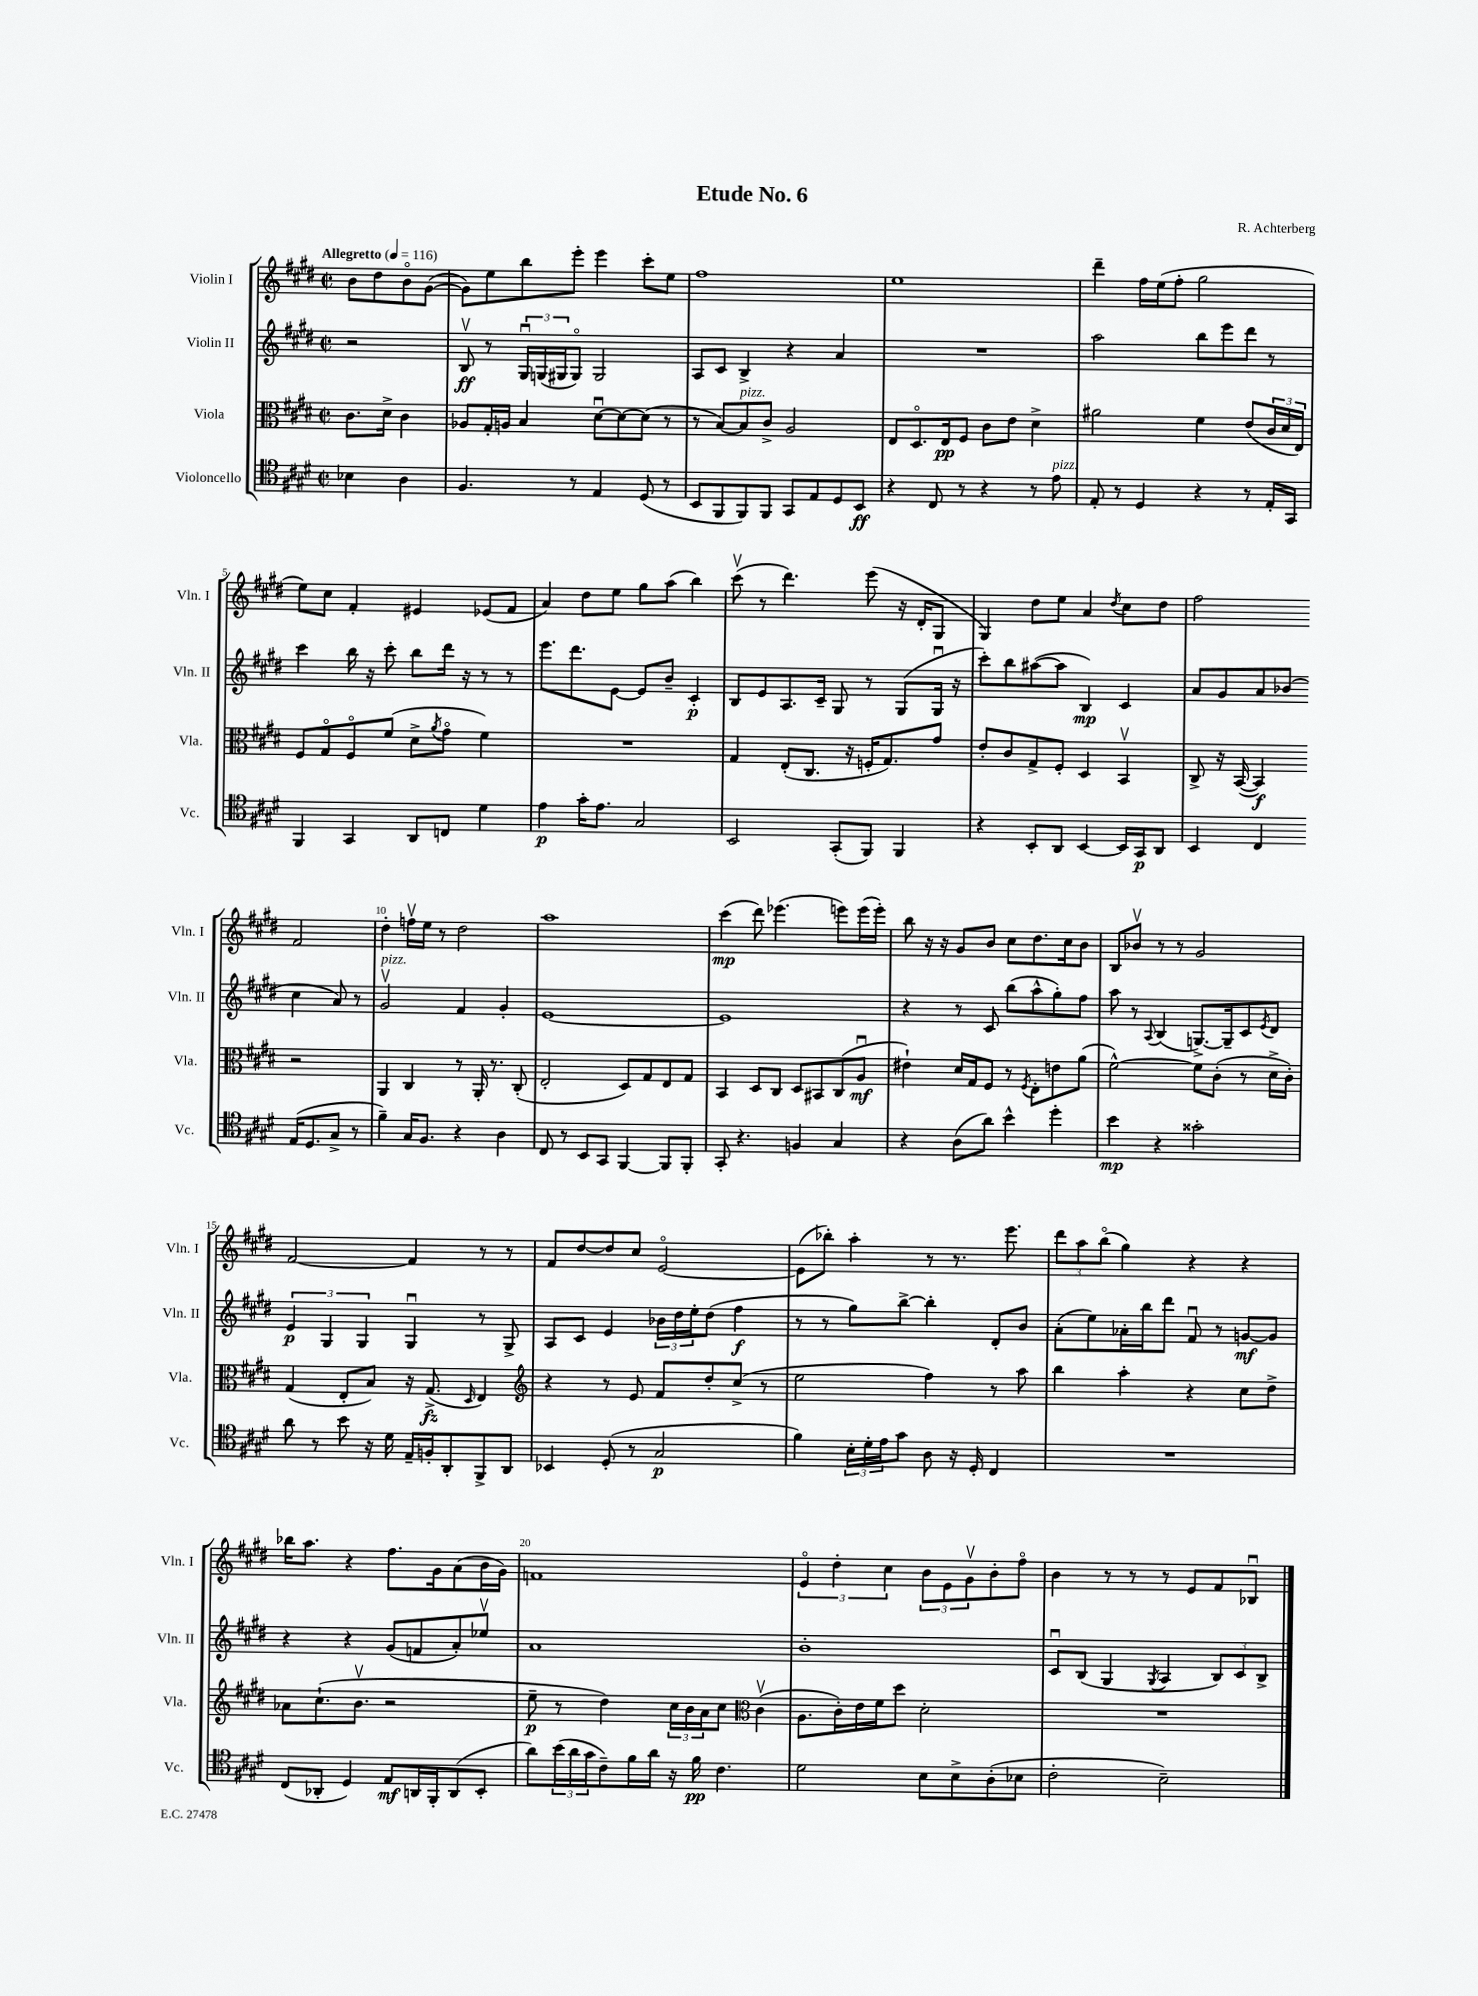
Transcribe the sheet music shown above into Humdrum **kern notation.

**kern	**dynam	**kern	**dynam	**kern	**dynam	**kern	**dynam
*part4	*part4	*part3	*part3	*part2	*part2	*part1	*part1
*staff4	*staff4	*staff3	*staff3	*staff2	*staff2	*staff1	*staff1
*I"Violoncello	*	*I"Viola	*	*I"Violin II	*	*I"Violin I	*
*I'Vc.	*	*I'Vla.	*	*I'Vln. II	*	*I'Vln. I	*
*clefC4	*	*clefC3	*	*clefG2	*	*clefG2	*
*k[f#c#g#d#]	*	*k[f#c#g#d#]	*	*k[f#c#g#d#]	*	*k[f#c#g#d#]	*
*M2/2	*	*M2/2	*	*M2/2	*	*M2/2	*
*met(c|)	*	*met(c|)	*	*met(c|)	*	*met(c|)	*
*MM116	*	*MM116	*	*MM116	*	*MM116	*
=	=	=	=	=	=	=	=
!	!	!	!	!	!	!LO:TX:a:B:t=Allegretto	!
4B-X\	.	8.c#\L	.	2r	.	8b\L	.
.	.	.	.	.	.	8dd#\	.
.	.	16d#^\Jk	.	.	.	.	.
4A\	.	4c#\	.	.	.	8b\	.
.	.	.	.	.	.	([8g#\J	.
=1	=1	=1	=1	=1	=1	=1	=1
4.F#/	.	8A-X/L	.	8Bv/	ff	8g#\L])	.
.	.	16G#'/L	.	8r	.	8ee\	.
.	.	16An/JJ	.	.	.	.	.
.	.	4B/	.	24G#u/LL	.	8bb\	.
.	.	.	.	(24Gn/	.	.	.
.	.	.	.	24G#X/J	.	.	.
8r	.	.	.	8G#/J)	.	8eee'\J	.
4E/	.	[8d#u\L	.	2G#/	.	4eee\	.
.	.	8d#\_	.	.	.	.	.
(8D#/	.	(8d#\J]	.	.	.	8ccc#'\L	.
8r	.	8r	.	.	.	8ee\J	.
=2	=2	=2	=2	=2	=2	=2	=2
8BB/L	.	8r	.	8A/L	.	1ff#	.
8FF#/	.	[8B/L)	.	8c#/J	.	.	.
!	!	!LO:TX:a:i:t=pizz.	!	!	!	!	!
8FF#/)	.	8B/]	.	4B^/	.	.	.
8FF#/J	.	8c#^/J	.	.	.	.	.
8GG#/L	.	2A/	.	4r	.	.	.
8E/	.	.	.	.	.	.	.
8D#/	.	.	.	4a/	.	.	.
8BB/J	ff	.	.	.	.	.	.
=3	=3	=3	=3	=3	=3	=3	=3
4r	.	8E/L	.	1r	.	1ee	.
.	.	8.D#/	.	.	.	.	.
8C#/	.	.	.	.	.	.	.
.	.	16E/k	pp	.	.	.	.
8r	.	8F#/J	.	.	.	.	.
4r	.	8c#\L	.	.	.	.	.
.	.	8e\J	.	.	.	.	.
8r	.	4d#^\	.	.	.	.	.
!LO:TX:a:i:t=pizz.	!	!	!	!	!	!	!
8e\	.	.	.	.	.	.	.
=4	=4	=4	=4	=4	=4	=4	=4
8E'/	.	2a#X\	.	2aa\	.	4ddd#~\	.
8r	.	.	.	.	.	.	.
4D#/	.	.	.	.	.	16ff#\LL	.
.	.	.	.	.	.	(16ee\J	.
.	.	.	.	.	.	8ff#'\J	.
4r	.	4f#\	.	8bb\L	.	2gg#\	.
.	.	.	.	8eee\	.	.	.
8r	.	(8e/L	.	8ddd#\J	.	.	.
16E'/LL	.	24c#/L	.	8r	.	.	.
.	.	24d#/	.	.	.	.	.
16GG#/JJ	.	.	.	.	.	.	.
.	.	24E/JJ)	.	.	.	.	.
!!LO:LB:g=z
=5	=5	=5	=5	=5	=5	=5	=5
4FF#/	.	8F#/L	.	4ccc#\	.	8ee\L)	.
.	.	8G#/	.	.	.	8cc#\J	.
4GG#/	.	8F#/	.	16bb\	.	4f#'/	.
.	.	.	.	16r	.	.	.
.	.	(8f#/J	.	8ccc#'\	.	.	.
8AA/L	.	8d#^\L	.	8bb\L	.	4e#X/	.
.	.	8qa/	.	.	.	.	.
8Cn/J	.	8g#\J	.	16ddd#\Jk	.	.	.
.	.	.	.	16r	.	.	.
4d#\	.	4f#\)	.	8r	.	(8e-X/L	.
.	.	.	.	8r	.	8f#/J	.
=6	=6	=6	=6	=6	=6	=6	=6
4e\	p	1r	.	8.eee\L	.	4a/)	.
.	.	.	.	8.ddd#\	.	.	.
16g#'\KL	.	.	.	.	.	8dd#\L	.
8.e\J	.	.	.	.	.	.	.
.	.	.	.	[8e\J	.	8ee\J	.
2G#/	.	.	.	8e/L]	.	8gg#\L	.
.	.	.	.	8b~/J	.	(8aa\J	.
.	.	.	.	4c#'/	p	4bb\)	.
=7	=7	=7	=7	=7	=7	=7	=7
2BB/	.	4G#/	.	8B/L	.	(8ccc#v\	.
.	.	.	.	8e/	.	8r	.
.	.	(8E'/L	.	8.A/	.	4.ddd#\)	.
.	.	8.C#/J	.	.	.	.	.
.	.	.	.	16c#~/Jk	.	.	.
(8GG#'/L	.	.	.	8G#/	.	.	.
.	.	16r	.	.	.	.	.
8FF#/J)	.	16Fn'/KL	.	8r	.	(8eee\	.
.	.	8.G#/)	.	.	.	.	.
4FF#/	.	.	.	(8G#/L	.	16r	.
.	.	.	.	.	.	16d#'/KL	.
.	.	8g#/J	.	16G#u/Jk	.	8G#/J	.
.	.	.	.	16r	.	.	.
=8	=8	=8	=8	=8	=8	=8	=8
4r	.	8e'/L	.	8ccc#'\L)	.	4G#/)	.
.	.	8c#/	.	8bb\	.	.	.
8BB'/L	.	8G#^/	.	([8aa#X\	.	8dd#\L	.
8AA/J	.	8F#'/J	.	8aa#\J]	.	8ee\J	.
[4BB/	.	4D#/	.	4B/)	mp	4a/	.
.	.	.	.	.	.	8qdd#/	.
16BB/LL]	.	4BBv/	.	4c#/	.	8cc#\L	.
16GG#/J	p	.	.	.	.	.	.
8AA/J	.	.	.	.	.	8dd#\J	.
=9	=9	=9	=9	=9	=9	=9	=9
4BB/	.	8C#^/	.	8a/L	.	2ff#\	.
.	.	16r	.	8g#/	.	.	.
.	.	([16BB/	.	.	.	.	.
4C#/	.	4BB/])	f	8a/	.	.	.
.	.	.	.	(8b-X/J	.	.	.
(16E/KL	.	2r	.	4cc#\	.	2f#/	.
8.D#/	.	.	.	.	.	.	.
8G#^/J	.	.	.	8a/)	.	.	.
8r	.	.	.	8r	.	.	.
!!LO:LB:g=z
=10	=10	=10	=10	=10	=10	=10	=10
!	!	!	!	!LO:TX:a:i:t=pizz.	!	!	!
4f#~\)	.	4AA/	.	2g#v/	.	4dd#'\	.
16G#/KL	.	4C#/	.	.	.	16ffnv\LL	.
8.F#/J	.	.	.	.	.	16ee\JJ	.
.	.	.	.	.	.	8r	.
4r	.	8r	.	4f#/	.	2dd#\	.
.	.	16AA'/	.	.	.	.	.
.	.	8.r	.	.	.	.	.
4A\	.	.	.	4g#'/	.	.	.
.	.	(8C#'/	.	.	.	.	.
=11	=11	=11	=11	=11	=11	=11	=11
8C#/	.	2E'/	.	[1e	.	1aa	.
8r	.	.	.	.	.	.	.
8BB/L	.	.	.	.	.	.	.
8GG#/J	.	.	.	.	.	.	.
[4FF#/	.	8D#/L)	.	.	.	.	.
.	.	8G#/	.	.	.	.	.
8FF#/L]	.	8E/	.	.	.	.	.
8FF#'/J	.	8G#/J	.	.	.	.	.
=12	=12	=12	=12	=12	=12	=12	=12
8GG#'/	.	4BB/	.	1e]	.	(4ccc#\	mp
4.r	.	.	.	.	.	.	.
.	.	8D#/L	.	.	.	8ddd#\)	.
.	.	8C#/J	.	.	.	(4.eee-X\	.
4Fn/	.	8D#/L	.	.	.	.	.
.	.	8BB#X/	.	.	.	.	.
4G#/	.	(8C#/	.	.	.	8eeen\L)	.
.	.	8Au/J	mf	.	.	(16eee\L	.
.	.	.	.	.	.	16eee'\JJ)	.
=13	=13	=13	=13	=13	=13	=13	=13
4r	.	4e#X`\)	.	4r	.	8bb\	.
.	.	.	.	.	.	16r	.
.	.	.	.	.	.	16r	.
(8A\L	.	16d#/LL	.	8r	.	8g#/L	.
.	.	16G#/J	.	.	.	.	.
8a\J)	.	8F#/J	.	8c#/	.	8b/J	.
4b^^\	.	8r	.	(8bb\L	.	8cc#\L	.
.	.	8qF#/	.	.	.	.	.
.	.	8E'\L	.	8aa^^\	.	8.dd#\	.
4dd#'\	.	8en\	.	8gg#'\)	.	.	.
.	.	.	.	.	.	16cc#\k	.
.	.	(8a\J	.	8ff#\J	.	8b\J	.
=14	=14	=14	=14	=14	=14	=14	=14
4b\	mp	[2f#^^\)	.	8aa\	.	8B/L	.
.	.	.	.	8r	.	8b-Xv/J	.
.	.	.	.	8qqA/	.	.	.
4r	.	.	.	(4B/	.	8r	.
.	.	.	.	.	.	8r	.
2g##X'\	.	8f#\L]	.	[8.Gn^/L)	.	2g#/	.
.	.	(8c#'\J	.	.	.	.	.
.	.	.	.	16G~/k]	.	.	.
.	.	8r	.	8c#/	.	.	.
.	.	.	.	8qe/	.	.	.
.	.	16d#^\LL	.	8d#/J	.	.	.
.	.	16c#'\JJ)	.	.	.	.	.
!!LO:LB:g=z
=15	=15	=15	=15	=15	=15	=15	=15
8a\	.	(4G#/	.	6e/	p	[2f#/	.
8r	.	.	.	.	.	.	.
.	.	.	.	6G#/	.	.	.
8b\	.	8E'/L	.	.	.	.	.
.	.	.	.	6G#/	.	.	.
16r	.	8B/J)	.	.	.	.	.
16d#\	.	.	.	.	.	.	.
16E~/LL	.	16r	.	4G#u/	.	4f#/]	.
16Fn'/J	.	(8.G#^/	fz	.	.	.	.
8AA'/	.	.	.	.	.	.	.
.	.	16qqD#/	.	.	.	.	.
8FF#^/	.	4E/)	.	8r	.	8r	.
8AA/J	.	.	.	8G#^/	.	8r	.
=16	=16	=16	=16	=16	=16	=16	=16
*	*	*clefG2	*	*	*	*	*
4BB-X/	.	4r	.	8A/L	.	8f#/L	.
.	.	.	.	8c#/J	.	[8dd#/	.
(8D#'/	.	8r	.	4e/	.	8dd#/]	.
8r	.	8e/	.	.	.	8cc#/J	.
2G#/	p	8f#/L	.	24b-X\LL	.	[2e/	.
.	.	.	.	24dd#\	.	.	.
.	.	.	.	24ee'\J	.	.	.
.	.	8dd#'/	.	(8dd#\J	.	.	.
.	.	(8cc#^/J	.	4ff#\	f	.	.
.	.	8r	.	.	.	.	.
=17	=17	=17	=17	=17	=17	=17	=17
4f#\)	.	2ee\	.	8r	.	(8e\L]	.
.	.	.	.	8r	.	8bb-X'\J)	.
24B'\LL	.	.	.	8gg#\L)	.	4aa'\	.
24d#'\	.	.	.	.	.	.	.
24e\J	.	.	.	.	.	.	.
8g#\J	.	.	.	[8bb^\J	.	.	.
8A\	.	4ff#\)	.	4bb'\]	.	8r	.
16r	.	.	.	.	.	8.r	.
16D#'/	.	.	.	.	.	.	.
4C#/	.	8r	.	8d#'/L	.	.	.
.	.	.	.	.	.	8.eee\	.
.	.	8aa\	.	8b/J	.	.	.
=18	=18	=18	=18	=18	=18	=18	=18
1r	.	4bb\	.	(8a'\L	.	12ddd#\L	.
.	.	.	.	.	.	12aa\	.
.	.	.	.	8ee\)	.	.	.
.	.	.	.	.	.	(12bb\J	.
.	.	4aa'\	.	16a-X'\L	.	4gg#\)	.
.	.	.	.	16bb\J	.	.	.
.	.	.	.	8ddd#\J	.	.	.
.	.	4r	.	8f#u/	.	4r	.
.	.	.	.	8r	.	.	.
.	.	8cc#\L	.	[8gn/L	mf	4r	.
.	.	8dd#^\J	.	8g/J]	.	.	.
!!LO:LB:g=z
=19	=19	=19	=19	=19	=19	=19	=19
(8C#/L	.	8a-X\L	.	4r	.	16bb-X\KL	.
.	.	.	.	.	.	8.aa\J	.
8AA-X'/J	.	(8.cc#`\	.	.	.	.	.
4D#/)	.	.	.	4r	.	4r	.
.	.	8.bv\J	.	.	.	.	.
8E/L	mf	2r	.	(8g#/L	.	8.ff#\L	.
16AAn/L	.	.	.	8fn/	.	.	.
16FF#'/J	.	.	.	.	.	16g#\k	.
(8AA/	.	.	.	8a'/)	.	(8a\	.
8BB'/J	.	.	.	8ee-Xv/J	.	16b\L	.
.	.	.	.	.	.	16g#\JJ)	.
=20	=20	=20	=20	=20	=20	=20	=20
8a\L)	.	8ee~\	p	1a	.	1fn	.
(24b\L	.	8r	.	.	.	.	.
24a\	.	.	.	.	.	.	.
24g#\J	.	.	.	.	.	.	.
8c#~\)	.	4dd#\)	.	.	.	.	.
16f#\L	.	.	.	.	.	.	.
16a\JJ	.	.	.	.	.	.	.
16r	.	24cc#\LL	.	.	.	.	.
.	.	24b\	.	.	.	.	.
16f#\	pp	.	.	.	.	.	.
.	.	24a\J	.	.	.	.	.
4.c#\	.	8cc#\J	.	.	.	.	.
*	*	*clefC3	*	*	*	*	*
.	.	(4c#v\	.	.	.	.	.
=21	=21	=21	=21	=21	=21	=21	=21
2d#\	.	8.A\L	.	1b'	.	6e/	.
.	.	.	.	.	.	6dd#'\	.
.	.	16c#'\L)	.	.	.	.	.
.	.	16e\	.	.	.	.	.
.	.	16f#\J	.	.	.	.	.
.	.	.	.	.	.	6cc#\	.
.	.	8dd#\J	.	.	.	.	.
8B\L	.	2d#'\	.	.	.	12b\L	.
.	.	.	.	.	.	12e\	.
8B^\	.	.	.	.	.	.	.
.	.	.	.	.	.	12g#v\	.
(8A'\	.	.	.	.	.	8b'\	.
8B-X\J	.	.	.	.	.	8ff#\J	.
=22	=22	=22	=22	=22	=22	=22	=22
2c#'\	.	1r	.	8c#u/L	.	4b\	.
.	.	.	.	(8B/J	.	.	.
.	.	.	.	4G#/	.	8r	.
.	.	.	.	.	.	8r	.
.	.	.	.	8qG#/	.	.	.
2B~\)	.	.	.	4A/	.	8r	.
.	.	.	.	.	.	8e/L	.
.	.	.	.	12B/L)	.	8f#/	.
.	.	.	.	12c#/	.	.	.
.	.	.	.	.	.	8B-Xu/J	.
.	.	.	.	12B^/J	.	.	.
==	==	==	==	==	==	==	==
*-	*-	*-	*-	*-	*-	*-	*-
